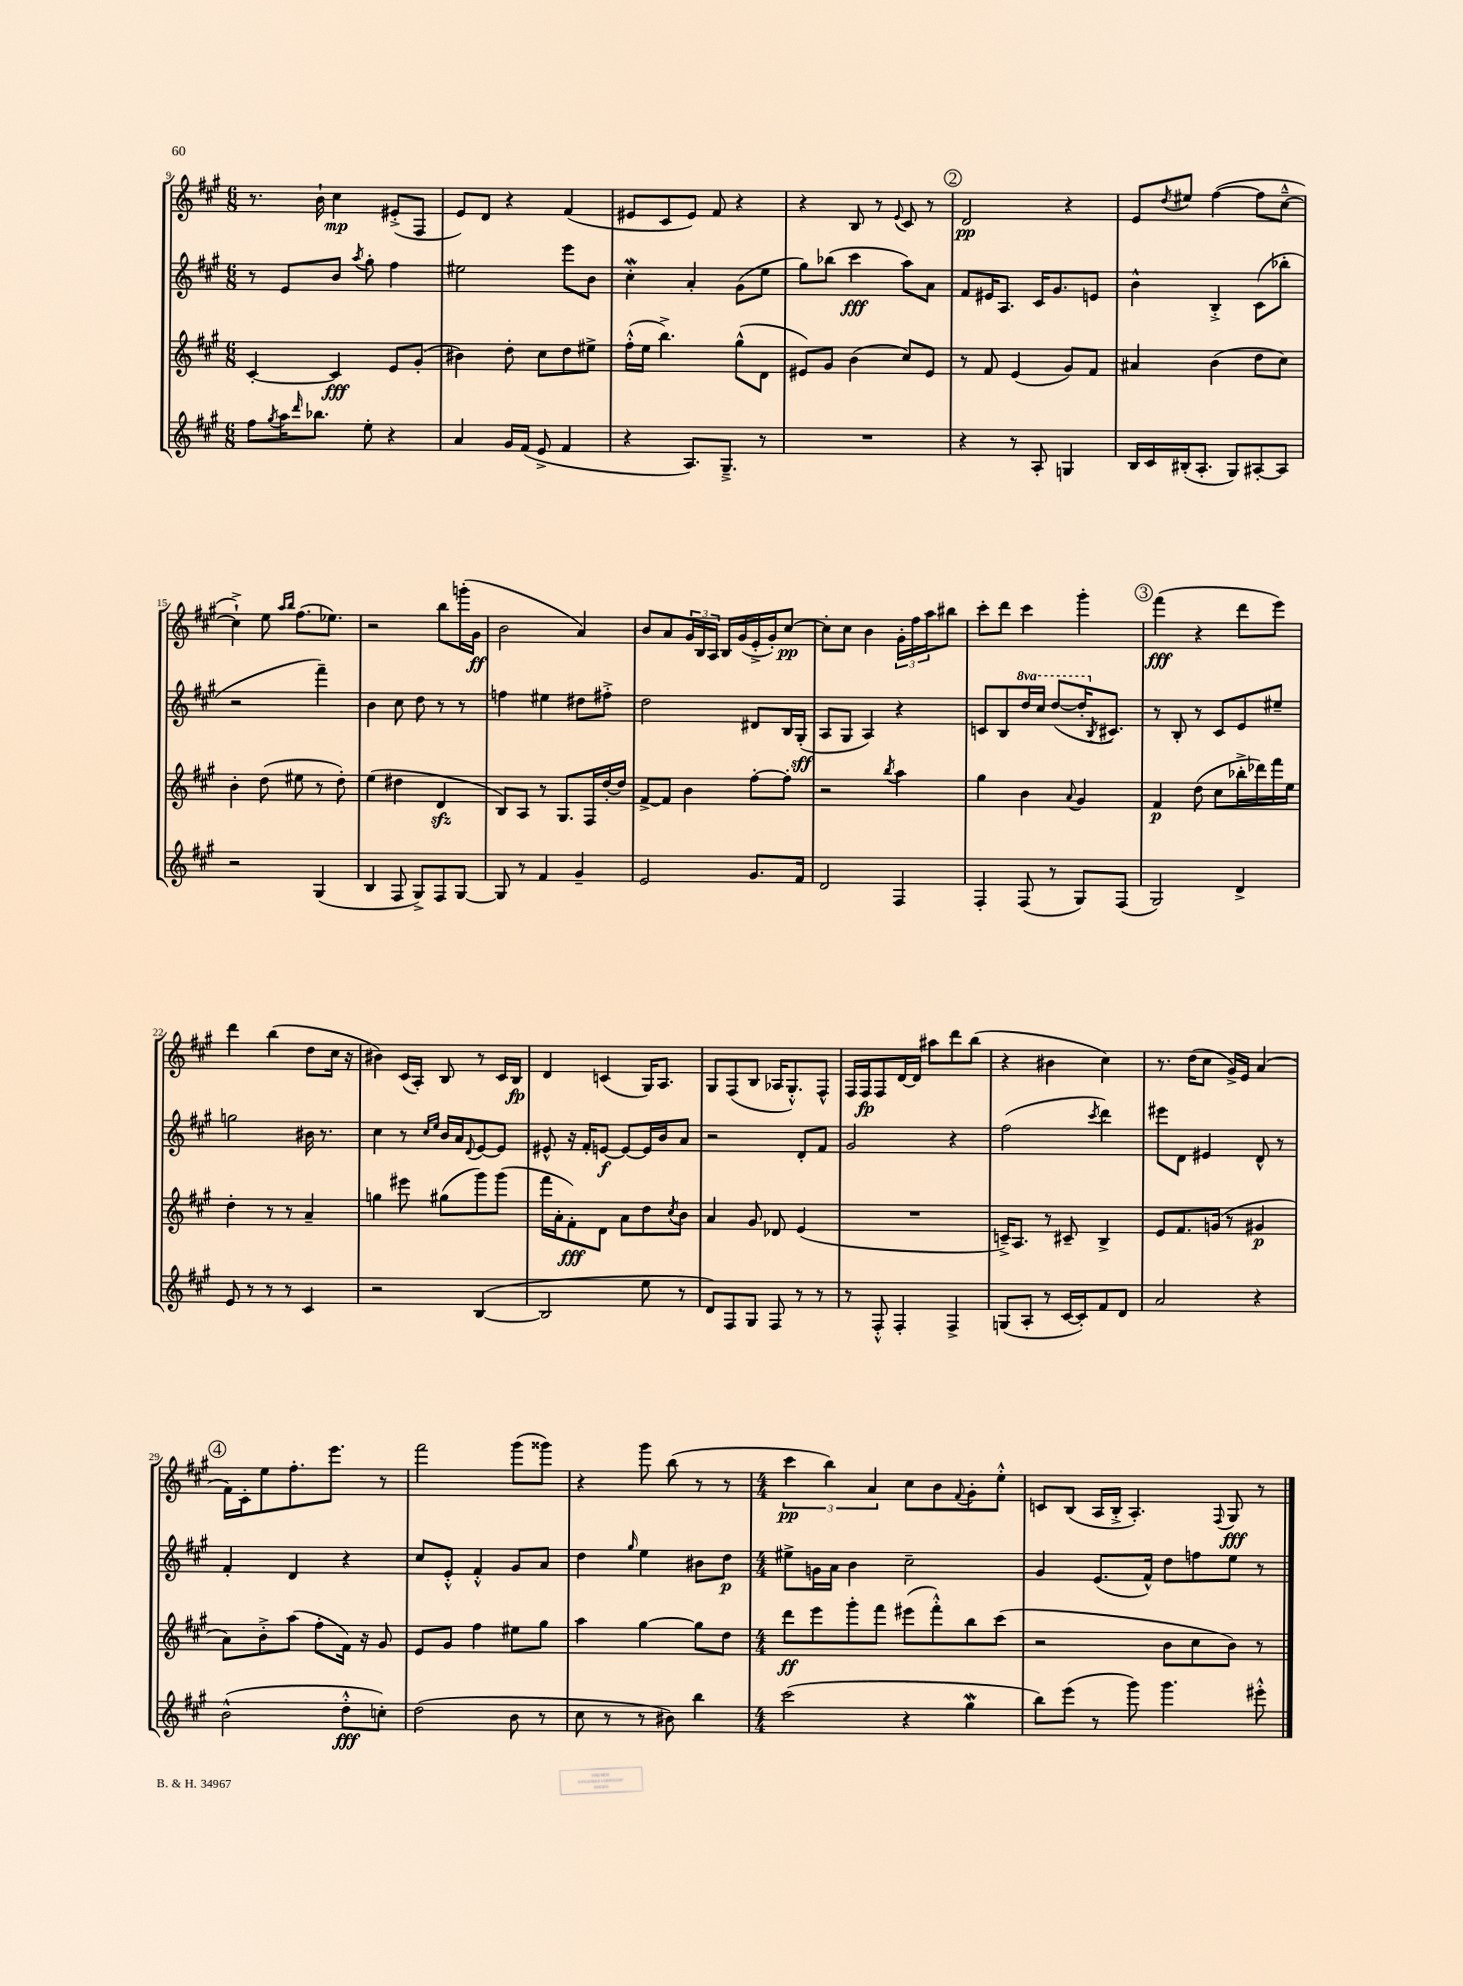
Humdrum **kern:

**kern	**dynam	**kern	**dynam	**kern	**dynam	**kern	**dynam
*part4	*part4	*part3	*part3	*part2	*part2	*part1	*part1
*staff4	*staff4	*staff3	*staff3	*staff2	*staff2	*staff1	*staff1
*clefG2	*	*clefG2	*	*clefG2	*	*clefG2	*
*k[f#c#g#]	*	*k[f#c#g#]	*	*k[f#c#g#]	*	*k[f#c#g#]	*
*M6/8	*	*M6/8	*	*M6/8	*	*M6/8	*
=9	=9	=9	=9	=9	=9	=9	=9
8ff#\L	.	[4c#'/	.	8r	.	8.r	.
8qgg#/	.	.	.	.	.	.	.
16aa\K	.	.	.	8e/L	.	.	.
16qqddd/	.	.	.	.	.	.	.
8.bb-X\J	.	.	.	.	.	16b`\	.
.	.	4c#/]	fff	8b/J	.	4cc#\	mp
.	.	.	.	8qaa/	.	.	.
8ee'\	.	.	.	8gg#'\	.	.	.
4r	.	8e/L	.	4ff#\	.	(8e#X'^/L	.
.	.	(8g#'/J	.	.	.	8F#/J	.
=10	=10	=10	=10	=10	=10	=10	=10
4a/	.	4b#X\)	.	2ee#X\	.	8e/L)	.
.	.	.	.	.	.	8d/J	.
16g#/LL	.	8dd'\	.	.	.	4r	.
(16f#/JJ	.	.	.	.	.	.	.
8e^/	.	8cc#\L	.	.	.	.	.
4f#/	.	8dd\	.	8eee\L	.	(4f#/	.
.	.	8ee#X^\J	.	8b\J	.	.	.
=11	=11	=11	=11	=11	=11	=11	=11
4r	.	(16ff#'^^\LL	.	4cc#W'\	.	8e#X/L	.
.	.	16ee\JJ	.	.	.	.	.
.	.	4.bb^\)	.	.	.	8c#/	.
8.A/L)	.	.	.	4a'/	.	8e#/J)	.
.	.	.	.	.	.	8f#/	.
8.G#~^/J	.	.	.	.	.	.	.
.	.	(8gg#^^\L	.	(8g#\L	.	4r	.
8r	.	8d\J	.	8ee\J	.	.	.
=12	=12	=12	=12	=12	=12	=12	=12
2.r	.	8e#X/L)	.	8gg#\L)	.	4r	.
.	.	8g#/J	.	(8bb-X\J	.	.	.
.	.	(4b\	.	4ccc#\	fff	8B/	.
.	.	.	.	.	.	8r	.
.	.	.	.	.	.	8qqe/	.
.	.	8cc#/L)	.	8aa\L)	.	8c#/	.
.	.	8e#/J	.	8a\J	.	8r	.
!!LO:REH:place=s1:t=2
=13	=13	=13	=13	=13	=13	=13	=13
4r	.	8r	.	8f#/L	.	2d/	pp
.	.	8f#/	.	16e#X/K	.	.	.
.	.	.	.	8.A/J	.	.	.
8r	.	(4e/	.	.	.	.	.
8A'/	.	.	.	16c#/KL	.	.	.
.	.	.	.	8.g#/	.	.	.
4Gn/	.	8g#/L)	.	.	.	4r	.
.	.	8f#/J	.	8en/J	.	.	.
=14	=14	=14	=14	=14	=14	=14	=14
16B/LL	.	4a#X/	.	4b^^\	.	8e/L	.
16c#/	.	.	.	.	.	.	.
.	.	.	.	.	.	8qdd/	.
(16B#X'/J	.	.	.	.	.	8ee#X/J	.
8.A'/J	.	.	.	.	.	.	.
.	.	(4b\	.	4B'^/	.	([4ff#\	.
8G#/L)	.	.	.	.	.	.	.
[8A#X'/	.	8dd\L	.	(8c#\L	.	8ff#\L]	.
8A#/J]	.	8cc#\J)	.	8bb-X'\J	.	[8cc#~^^\J	.
!!LO:LB:g=z
=15	=15	=15	=15	=15	=15	=15	=15
2r	.	4b'\	.	2r	.	4cc#`^\])	.
.	.	(8dd\	.	.	.	8ee\	.
.	.	.	.	.	.	16qqaa/LL	.
.	.	.	.	.	.	16qqbb/JJ	.
.	.	8ee#X\	.	.	.	(8.ff#\L	.
(4G#/	.	8r	.	4fff#~\)	.	.	.
.	.	.	.	.	.	8.ee-X\J)	.
.	.	8dd'\)	.	.	.	.	.
=16	=16	=16	=16	=16	=16	=16	=16
4B/	.	(4ee\	.	4b\	.	2r	.
8F#/	.	4dd#X\	.	8cc#\	.	.	.
8G#^/L)	.	.	.	8dd\	.	.	.
8F#/	.	4dzz/	.	8r	.	8bb\L	.
[8G#/J	.	.	.	8r	.	(16gggn'\L	.
.	.	.	.	.	.	16g#\JJ	ff
=17	=17	=17	=17	=17	=17	=17	=17
8G#/]	.	8B/L)	.	4ffn\	.	2b\	.
8r	.	8A/J	.	.	.	.	.
4f#/	.	8r	.	4ee#X\	.	.	.
.	.	8.G#/L	.	.	.	.	.
4g#~/	.	.	.	8dd#X\L	.	4a/)	.
.	.	16F#/L	.	.	.	.	.
.	.	[16dd'/	.	8ff#X'^\J	.	.	.
.	.	16dd/JJ]	.	.	.	.	.
=18	=18	=18	=18	=18	=18	=18	=18
2e/	.	[8f#^/L	.	2dd\	.	8b/L	.
.	.	8f#/J]	.	.	.	8a/	.
.	.	4b\	.	.	.	24g#/L	.
.	.	.	.	.	.	24B/	.
.	.	.	.	.	.	24A/JJ	.
.	.	.	.	.	.	16B/LL	.
.	.	.	.	.	.	(16g#/	.
8.g#/L	.	[8ff#'\L	.	8d#X/L	.	16e'^/	.
.	.	.	.	.	.	16g#'/J)	.
.	.	8ff#'\J]	.	16B/L	.	[8cc#/J	pp
16f#/Jk	.	.	.	(16G#'/JJ	sff	.	.
=19	=19	=19	=19	=19	=19	=19	=19
2d/	.	2r	.	8A/L	.	8cc#'\L]	.
.	.	.	.	8G#/J	.	8cc#\J	.
.	.	.	.	4A/)	.	4b\	.
.	.	8qbb/	.	.	.	.	.
4F#/	.	4aa\	.	4r	.	24g#'\LL	.
.	.	.	.	.	.	24ff#\	.
.	.	.	.	.	.	24aa\J	.
.	.	.	.	.	.	8bb#X\J	.
=20	=20	=20	=20	=20	=20	=20	=20
4F#'/	.	4gg#\	.	8cn/L	.	8ccc#'\L	.
.	.	.	.	8B/	.	8ddd\J	.
*	*	*	*	*8va	*	*	*
(8F#/	.	4b\	.	16ddd/L	.	4ccc#\	.
.	.	.	.	16ccc#/JJ	.	.	.
8r	.	.	.	([8ddd/L	.	.	.
.	.	8qqa/	.	.	.	.	.
8G#/L)	.	4g#/	.	16ddd'/K]	.	4ggg#'\	.
*	*	*	*	*X8va	*	*	*
.	.	.	.	8qB/	.	.	.
.	.	.	.	8.c#X/J)	.	.	.
(8F#/J	.	.	.	.	.	.	.
!!LO:REH:place=s1:t=3
=21	=21	=21	=21	=21	=21	=21	=21
2G#/)	.	4f#/	p	8r	.	(4fff#\	fff
.	.	.	.	8B'/	.	.	.
.	.	(8dd\	.	8r	.	4r	.
.	.	8cc#\L	.	8c#/L	.	.	.
4d^/	.	16bb-X'^\L	.	8e/	.	8ddd\L	.
.	.	16ddd-X\)	.	.	.	.	.
.	.	16fff#\	.	8ee#X~/J	.	8eee\J)	.
.	.	16ee\JJ	.	.	.	.	.
!!LO:LB:g=z
=22	=22	=22	=22	=22	=22	=22	=22
8e/	.	4dd'\	.	2ggn\	.	4ddd\	.
8r	.	.	.	.	.	.	.
8r	.	8r	.	.	.	(4bb\	.
8r	.	8r	.	.	.	.	.
4c#/	.	4a~/	.	16b#X\	.	8dd\L	.
.	.	.	.	8.r	.	.	.
.	.	.	.	.	.	16cc#\Jk	.
.	.	.	.	.	.	16r	.
=23	=23	=23	=23	=23	=23	=23	=23
2r	.	4ggn\	.	4cc#\	.	4b#X\)	.
.	.	8eee#X\	.	8r	.	(16c#/LL	.
.	.	.	.	.	.	16A'/JJ)	.
.	.	.	.	16qqcc#/LL	.	.	.
.	.	.	.	16qqee/JJ	.	.	.
.	.	(8gg#X\L	.	16b/LL	.	8B/	.
.	.	.	.	16a/J	.	.	.
.	.	.	.	8qqd/	.	.	.
([4B/	.	8ggg#\)	.	[8e/	.	8r	.
.	.	(8ggg#\J	.	8e/J]	.	16c#/LL	.
.	.	.	.	.	.	16B/JJ	fp
=24	=24	=24	=24	=24	=24	=24	=24
2B/]	.	16fff#\LL	.	8e#X^^/	.	4d/	.
.	.	16a'\J	.	.	.	.	.
.	.	8f#'\)	fff	16r	.	.	.
.	.	.	.	16f#'/KL	.	.	.
.	.	8d\J	.	[8en/J	f	(4cn/	.
.	.	8a\L	.	8e/L_	.	.	.
8ee\	.	8dd\	.	16e/L]	.	16G#/KL)	.
.	.	.	.	16b/J	.	8.A/J	.
.	.	8qcc#/	.	.	.	.	.
8r	.	8b\J	.	8a/J	.	.	.
=25	=25	=25	=25	=25	=25	=25	=25
8d/L)	.	4a/	.	2r	.	8G#/L	.
8F#/	.	.	.	.	.	(8F#/	.
8G#/J	.	8g#/	.	.	.	8B/J	.
8F#/	.	8d-X/	.	.	.	16A-X/KL	.
.	.	.	.	.	.	8.G#'^^/)	.
8r	.	(4e/	.	8d'/L	.	.	.
8r	.	.	.	8f#/J	.	8F#^^/J	.
=26	=26	=26	=26	=26	=26	=26	=26
8r	.	2.r	.	2g#/	.	16F#/LL	.
.	.	.	.	.	.	16F#/J	fp
8F#'^^/	.	.	.	.	.	8F#/	.
4F#'/	.	.	.	.	.	[16d/L	.
.	.	.	.	.	.	16d/JJ]	.
.	.	.	.	.	.	8aa#X\L	.
4F#^/	.	.	.	4r	.	8ddd\	.
.	.	.	.	.	.	(8bb\J	.
=27	=27	=27	=27	=27	=27	=27	=27
(8Gn/L	.	16cn~^/KL)	.	(2ff#\	.	4r	.
.	.	8.A/J	.	.	.	.	.
8A'/J	.	.	.	.	.	.	.
8r	.	8r	.	.	.	4b#X\	.
[16c#/LL	.	8c#X~/	.	.	.	.	.
16c#'/J])	.	.	.	.	.	.	.
.	.	.	.	8qccc#/	.	.	.
8f#/	.	4B^/	.	4ddd\)	.	4cc#\)	.
8d/J	.	.	.	.	.	.	.
=28	=28	=28	=28	=28	=28	=28	=28
2a/	.	8e/L	.	8eee#X\L	.	8.r	.
.	.	8.f#/	.	8d\J	.	.	.
.	.	.	.	.	.	(16dd\KL	.
.	.	.	.	4e#X/	.	8cc#\J	.
.	.	(16gn/Jk	.	.	.	.	.
.	.	8r	.	.	.	16g#^/LL)	.
.	.	.	.	.	.	16e/JJ	.
4r	.	4g#X/	p	8d^^/	.	(4a/	.
.	.	.	.	8r	.	.	.
!!LO:LB:g=z
!!LO:REH:place=s1:t=4
=29	=29	=29	=29	=29	=29	=29	=29
(2b^^\	.	8a\L)	.	4f#'/	.	16f#\LL)	.
.	.	.	.	.	.	16c#'\J	.
.	.	8b'^\	.	.	.	8ee\	.
.	.	(8aa\J	.	4d/	.	8.ff#'\	.
.	.	8ff#'\L	.	.	.	.	.
.	.	.	.	.	.	8.eee\J	.
8dd'^^\L	fff	16f#\Jk)	.	4r	.	.	.
.	.	16r	.	.	.	.	.
8ccn'\J)	.	8g#/	.	.	.	8r	.
=30	=30	=30	=30	=30	=30	=30	=30
(2dd\	.	8e/L	.	8cc#/L	.	2fff#\	.
.	.	8g#/J	.	8e'^^/J	.	.	.
.	.	4ff#\	.	4f#'^^/	.	.	.
8b\	.	8ee#X\L	.	8g#/L	.	(8ggg#\L	.
8r	.	8gg#\J	.	8a/J	.	8ggg##X\J)	.
=31	=31	=31	=31	=31	=31	=31	=31
8cc#\	.	4aa\	.	4dd\	.	4r	.
8r	.	.	.	.	.	.	.
.	.	.	.	16qqgg#/	.	.	.
8r	.	[4gg#\	.	4ee\	.	8ggg#\	.
8b#X\)	.	.	.	.	.	(8bb\	.
4bb\	.	8gg#\L]	.	8b#X\L	.	8r	.
.	.	8dd\J	.	8dd\J	p	8r	.
=32	=32	=32	=32	=32	=32	=32	=32
*M4/4	*	*M4/4	*	*M4/4	*	*M4/4	*
(2ccc#\	.	8ddd\L	ff	8ee#X^\L	.	6ccc#\	pp
.	.	8eee\	.	16gn\L	.	.	.
.	.	.	.	.	.	6bb\)	.
.	.	.	.	16a\JJ	.	.	.
.	.	8ggg#'\	.	4b\	.	.	.
.	.	.	.	.	.	6a/	.
.	.	8fff#\J	.	.	.	.	.
4r	.	(8eee#X\L	.	2cc#~\	.	8cc#\L	.
.	.	8fff#'^^\)	.	.	.	8b\	.
.	.	.	.	.	.	8qqf#/	.
4gg#W\	.	8bb\	.	.	.	8g#'\	.
.	.	(8ccc#\J	.	.	.	8ee'^^\J	.
=33	=33	=33	=33	=33	=33	=33	=33
8bb\L)	.	2r	.	4g#/	.	8cn/L	.
(8eee\J	.	.	.	.	.	(8B/J	.
8r	.	.	.	(8.e/L	.	16A/LL	.
.	.	.	.	.	.	16B'^/JJ	.
8ggg#\)	.	.	.	.	.	4.A'/)	.
.	.	.	.	16f#^^/Jk)	.	.	.
4.ggg#\	.	8b\L	.	8dd\L	.	.	.
.	.	8cc#\	.	8ffn\	.	.	.
.	.	.	.	.	.	8qqF#/	.
.	.	8b\J)	.	8ee\J	.	8G#/	fff
8eee#X'^^\	.	8r	.	8r	.	8r	.
==	==	==	==	==	==	==	==
*-	*-	*-	*-	*-	*-	*-	*-
